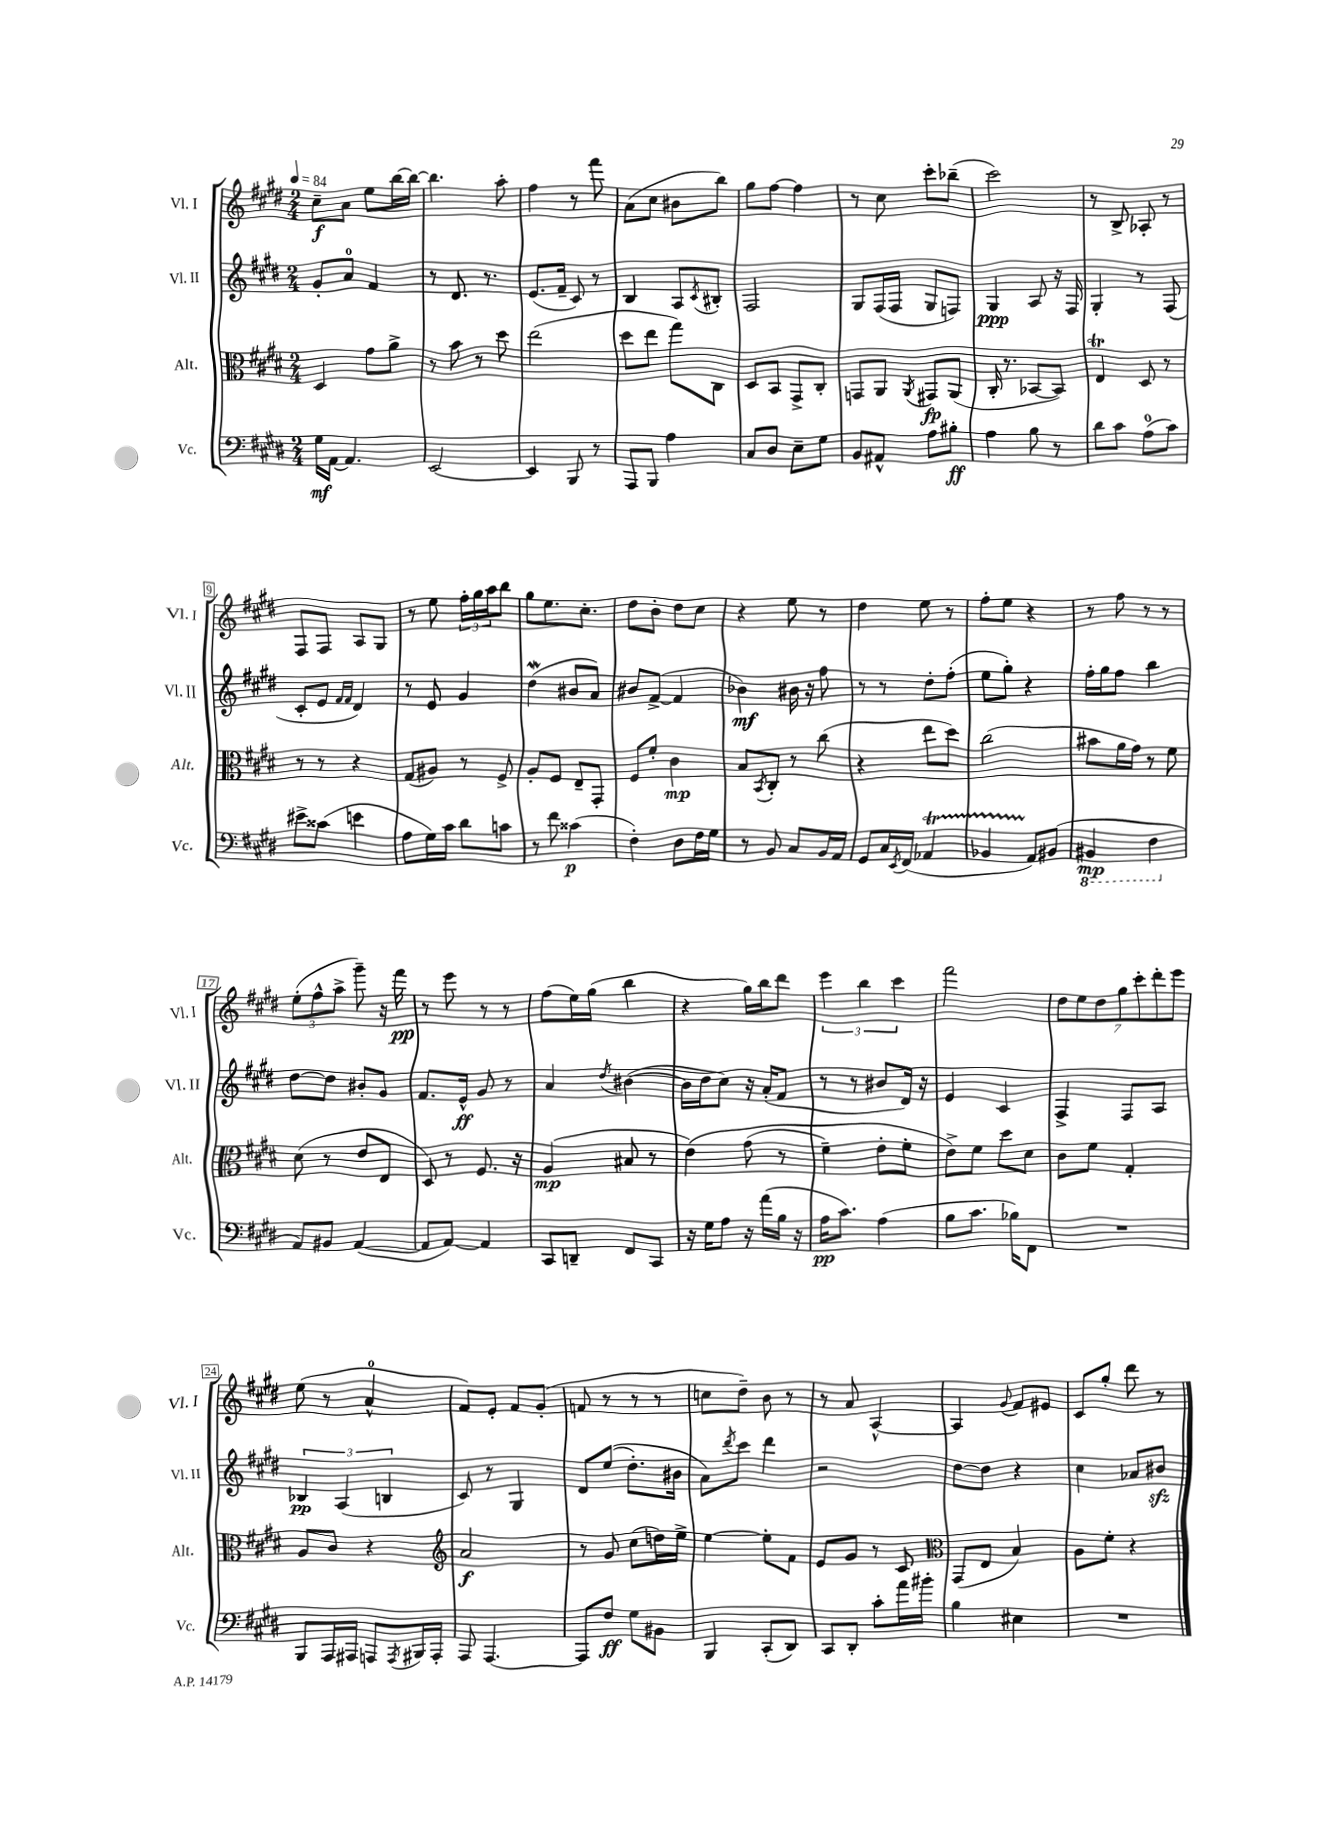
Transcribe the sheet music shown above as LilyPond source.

<<
\new StaffGroup <<
\new Staff = "s0" \with { instrumentName = "Vl. I" shortInstrumentName = "Vl. I" } {
    \clef treble \key e \major \numericTimeSignature \time 2/4 \tempo 4 = 84
    cis''8--\f a'8 e''8 b''16~ b''16~ |
    b''4. a''8-. |
    fis''4 r8 fis'''8 |
    a'8( cis''8 bis'8 b''8) |
    gis''8 fis''8~ fis''4 |
    r8 cis''8 cis'''8-. bes''8--( |
    cis'''2) |
    r8 b8-> aes8-. r8 |
    fis8 fis8 a8 gis8 |
    r8 e''8 \tuplet 3/2 { fis''16-. gis''16 a''16 } b''8 |
    gis''8 e''8. cis''8.-. |
    dis''8 b'8-. dis''8 cis''8 |
    r4 e''8 r8 |
    dis''4 e''8 r8 |
    fis''8-. e''8 r4 |
    r8 fis''8 r8 r8 |
    \tuplet 3/2 { e''8-.( fis''8-^ a''8-> } gis'''8--) r16 fis'''16\pp |
    r8 e'''8 r8 r8 |
    fis''8( e''16) gis''16( b''4 |
    r4 gis''16) b''16 dis'''8 |
    \tuplet 3/2 { e'''4 b''4 cis'''4 } |
    fis'''2 |
    \tuplet 7/4 { dis''8 e''8 dis''8 gis''8 cis'''8-. dis'''8-. e'''8 } |
    e''8( r8 a'4-0-^ |
    fis'8) e'8-. fis'8 gis'8-.( |
    f'8 r8 r8 r8 |
    c''8 dis''8--) b'8 r8 |
    r8 a'8 a4~-^ |
    a4 \appoggiatura { gis'8 } fis'8 eis'8 |
    cis'8 gis''8-. dis'''8 r8 \bar "|." |
}
\new Staff = "s1" \with { instrumentName = "Vl. II" shortInstrumentName = "Vl. II" } {
    \clef treble \key e \major \numericTimeSignature \time 2/4
    gis'8-. a'8-0 fis'4 |
    r8 dis'8. r8. |
    e'8.( fis'16-- cis'8) r8 |
    b4 a8 \acciaccatura { cis'8 } bis8-. |
    fis2 |
    gis8 fis16( fis16 gis8 f8) |
    gis4\ppp a8 r16 fis16 |
    gis4-. r8 fis8( |
    cis'8-. e'8 \grace { fis'16 fis'16 } dis'4) |
    r8 e'8 gis'4 |
    dis''4\mordent( bis'8 a'8) |
    bis'8 fis'8~->( fis'4 |
    bes'4\mf) bis'16 r16 fis''8 |
    r8 r8 dis''8-. fis''8-.( |
    e''8 gis''8-.) r4 |
    fis''16-. gis''16 fis''8 b''4 |
    dis''8~ dis''8 bis'8-. gis'8 |
    fis'8. e'16-^\ff gis'8 r8 |
    a'4 \acciaccatura { dis''8 } bis'4~( |
    bis'16 dis''16 cis''8) r16 a'16-.( fis'8 |
    r8 r8 bis'8 dis'16) r16 |
    e'4 cis'4 |
    fis4-> fis8 a8 |
    \tuplet 3/2 { bes4\pp a4( b4 } |
    cis'8) r8 gis4 |
    dis'8 e''8(\( dis''8.-.) bis'16 |
    a'8\) \acciaccatura { dis'''8 } cis'''8 dis'''4 |
    r2 |
    dis''8~ dis''8 r4 |
    cis''4 aes'8 bis'8\sfz \bar "|." |
}
\new Staff = "s2" \with { instrumentName = "Alt." shortInstrumentName = "Alt." } {
    \clef alto \key e \major \numericTimeSignature \time 2/4
    dis4 gis'8 a'8-> |
    r8 b'8 r8 dis''8 |
    e''2( |
    dis''8 e''8 gis''8) cis8 |
    dis8 b,8 gis,8-> cis8-. |
    g,8 a,8 \acciaccatura { a,8 } gis,8\fp a,8( |
    cis16-. r8. bes,8~ bes,8) |
    e4\trill dis8 r8 |
    r8 r8 r4 |
    gis8( ais8) r8 fis8-> |
    a8-. fis8 e8-- gis,8-. |
    fis8 fis'8-. cis'4\mp |
    b8 \acciaccatura { b,8 } cis8-. r8 cis''8( |
    r4 e''8 dis''8) |
    cis''2( |
    bis'8 a'16 gis'16) r8 fis'8 |
    dis'8( r8 e'8 e8 |
    dis8) r8 fis8. r16 |
    a4\mp( bis8 r8 |
    e'4)\( gis'8( r8 |
    fis'4--) e'8-. fis'8-. |
    e'8->\) fis'8 dis''8 dis'8 |
    cis'8 fis'8 gis4-. |
    a8 cis'8 r4 |
    \clef treble a'2\f |
    r8 gis'8 cis''8( d''16) e''16-> |
    e''4~ e''8-. fis'8 |
    e'8 gis'8 r8 cis'8 |
    \clef alto gis,8( e8 b4) |
    a8 fis'8-. r4 \bar "|." |
}
\new Staff = "s3" \with { instrumentName = "Vc." shortInstrumentName = "Vc." } {
    \clef bass \key e \major \numericTimeSignature \time 2/4
    gis16\mf a,16~ a,4. |
    e,2~ |
    e,4 b,,8 r8 |
    a,,8 b,,8 a4 |
    cis8 dis8 e8-- gis8 |
    b,8 ais,8-^ a8 bis8-.\ff |
    a4 b8 r8 |
    dis'8 cis'8 a8-0( cis'8) |
    eis'8-> cisis'8( e'4 |
    a8 gis16) cis'16 dis'8 c'8 |
    r8 fis'8 cisis'4\p( |
    fis4-.) dis8 fis16 gis16 |
    r8 b,8 cis8 b,16 a,16 |
    gis,8 cis16 \acciaccatura { e,8 } fis,16( aes,4\startTrillSpan |
    bes,4 a,8\stopTrillSpan) bis,8( |
    \ottava #-1 bis,,4\mp fis,4 \ottava #0 |
    a,8) bis,8 a,4~( |
    a,8 a,8~) a,4 |
    cis,8 d,8-- fis,8 cis,8 |
    r16 gis16 a8 r16 a'16( b16 r16 |
    a16\pp cis'8.) a4( |
    b8 cis'8. bes16) fis,8 |
    R2 |
    b,,8 a,,16 ais,,16 a,,8 \acciaccatura { a,,8 } bis,,16 a,,16-. |
    a,,8 a,,4.~ |
    a,,8 fis8\ff gis8 bis,8 |
    b,,4 cis,8-.( dis,8) |
    cis,8 dis,8-. cis'8-. a'16 bis'16-. |
    b4 eis4 |
    R2 \bar "|." |
}
>>
>>
\layout { \context { \Score \override BarNumber.stencil = #(make-stencil-boxer 0.1 0.3 ly:text-interface::print) } }
